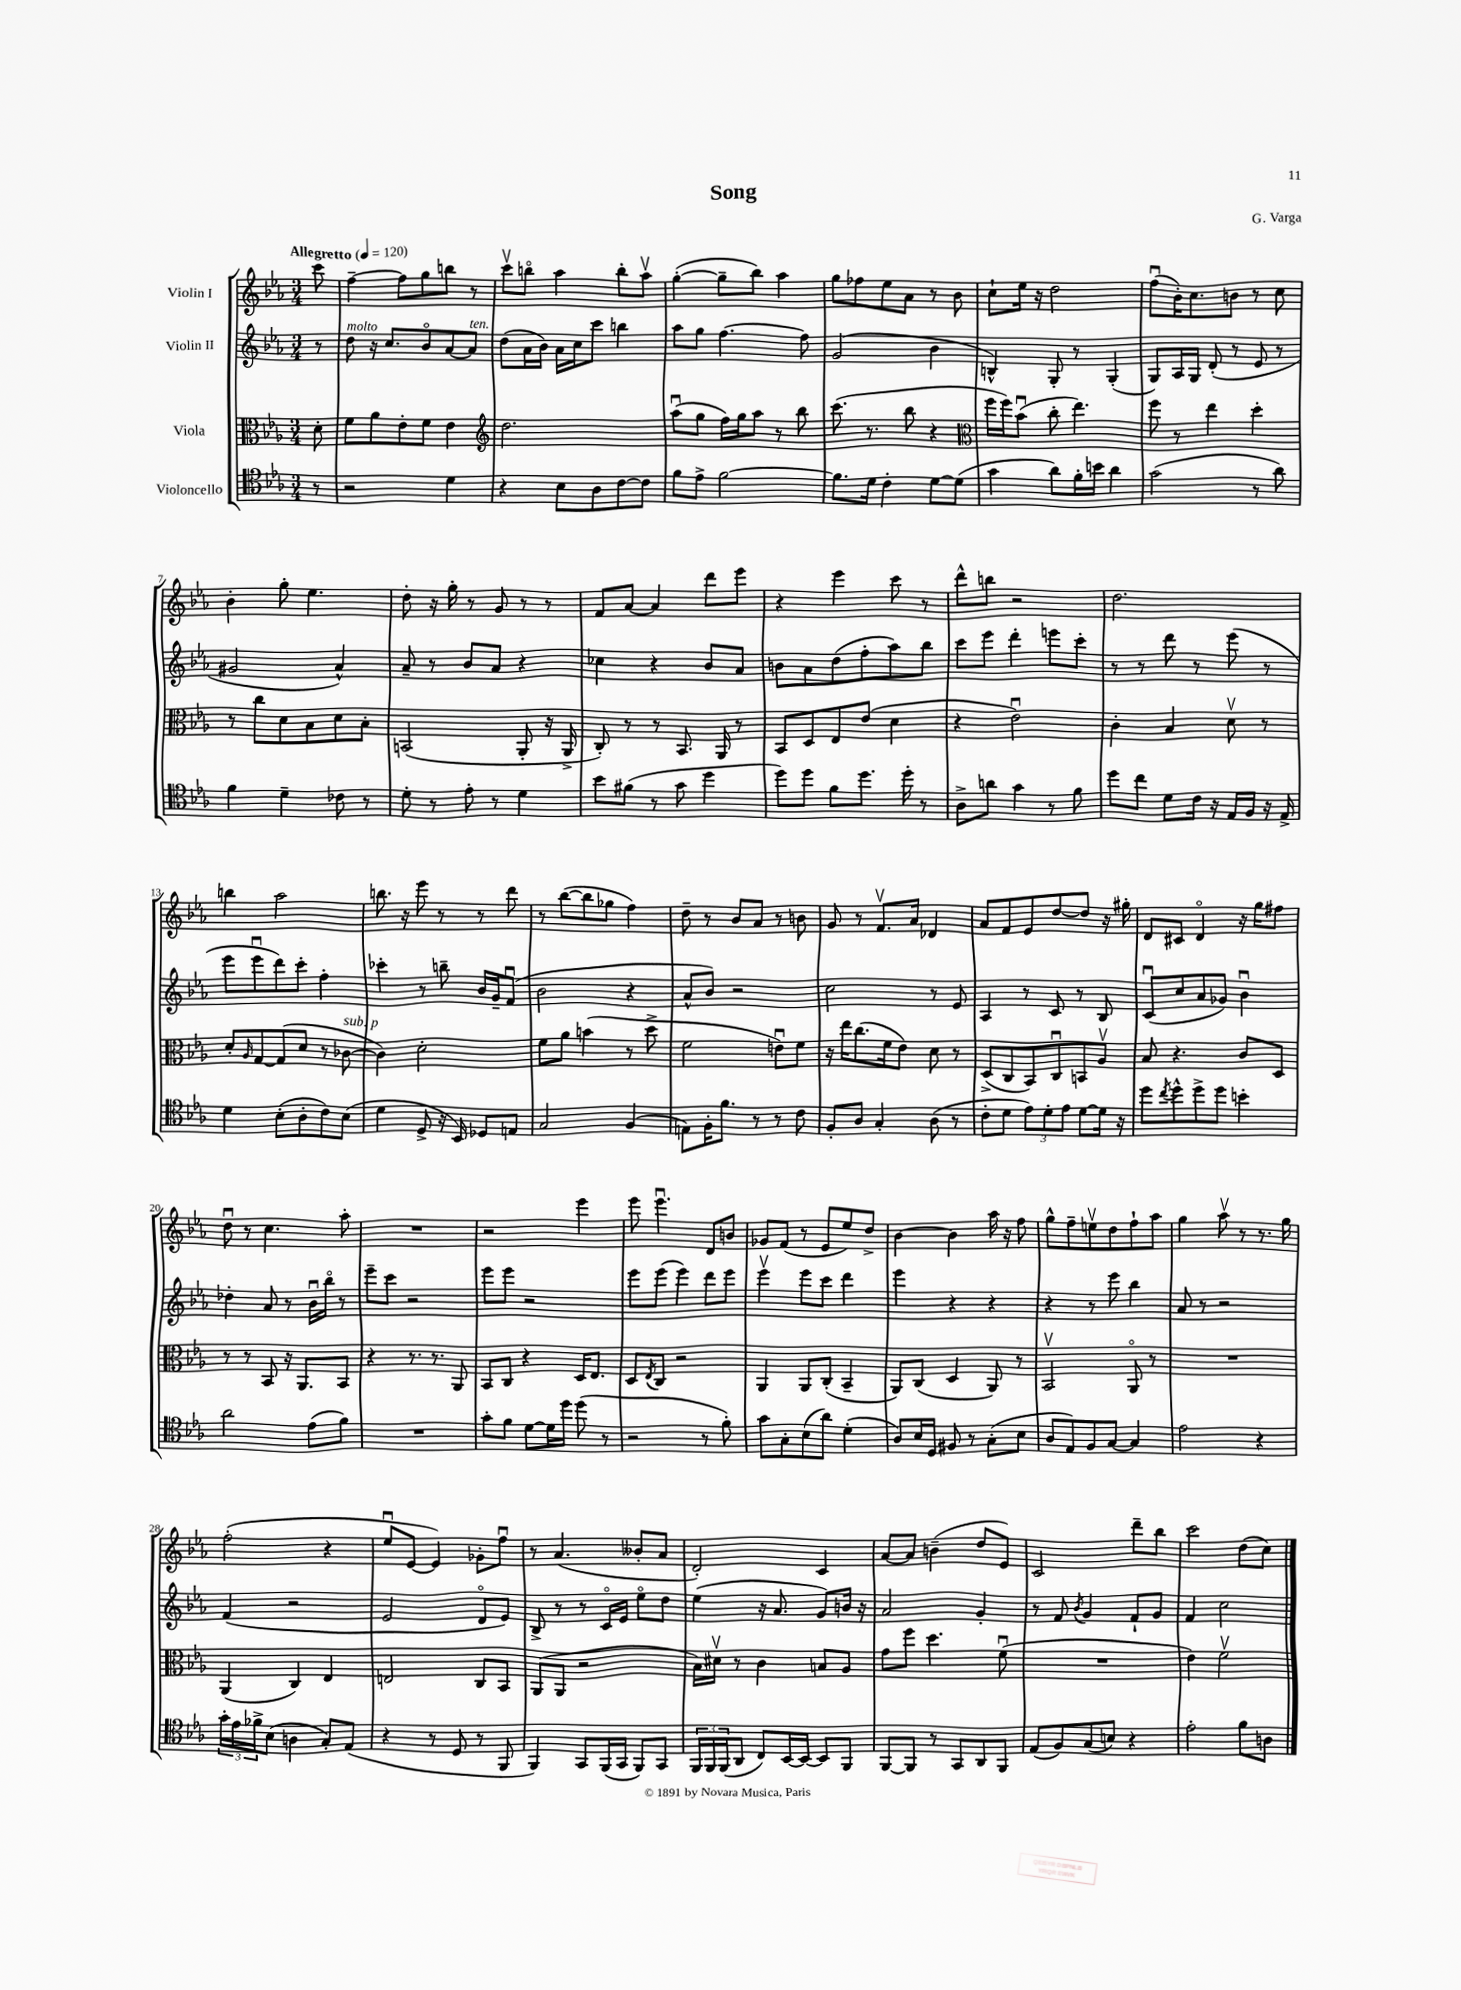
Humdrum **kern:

**kern	**kern	**kern	**kern
*staff4	*staff3	*staff2	*staff1
*clefC4	*clefC3	*clefG2	*clefG2
*k[b-e-a-]	*k[b-e-a-]	*k[b-e-a-]	*k[b-e-a-]
*M3/4	*M3/4	*M3/4	*M3/4
*MM120	*MM120	*MM120	*MM120
8r	8d'\	8r	8ccc\
=	=	=	=
2r	8f\L	8dd\	[4ff~\
.	8a-\	16r	.
.	.	8.cc/L	.
.	8e-'\	.	8ff\]L
.	8f\J	8b-o/	8gg\
4d\	4e-\	[8a-/	8bb\J
.	.	8a-/]J	8r
=	=	=	=
*	*clefG2	*	*
4r	2.dd\	(8dd\L	8cccv\L
.	.	16a-\L	8bbo\J
.	.	16b-\JJ)	.
8B-\L	.	16a-\LL	4aa-\
.	.	16cc\J	.
8A-\	.	8ccc\J	.
[8c\	.	4bb\	8bb'\L
8c\]J	.	.	8aa-v\J
=	=	=	=
8f\L	(8aa-u\L	8aa-\L	([4gg'\
8e-^\J	8gg\J	8gg\J	.
[2f\	16ff\LL)	[4.ff\	8gg~\]L
.	16gg\J	.	.
.	8aa-\J	.	8bb-\J)
.	8r	.	4aa-\
.	8bb-\	8ff\]	.
=	=	=	=
8.f\]L	(8.ccc\	(2g/	8gg\L
.	.	.	8ff-\
16d\Jk	8.r	.	.
4c'\	.	.	8ee-\
.	8bb-\	.	8a-\J
[8d\L	4r	4b-\	8r
(8d\]J	.	.	8b-\
=	=	=	=
*	*clefC3	*	*
4g\	16ff\LL	4B^^/)	8cc`\L
.	16ff\J)	.	.
.	(8b-u\J	.	16ee-\Jk
.	.	.	16r
8a-\L)	8cc'\	8G'/	2dd\
16f'\L	4.ee-\)	8r	.
16b\JJ	.	.	.
4a-\	.	(4G'/	.
=	=	=	=
(2g\	8ff\	8G/L)	(8ffu\L
.	8r	16A-/L	16b-'\K)
.	.	16G/JJ	8.cc\
.	4ee-\	(8d'/	.
.	.	8r	8b\J
8r	4dd'\	8e-/	8r
8a-\)	.	8r	8cc\
=	=	=	=
4f\	8r	2g#/	4b-'\
.	8cc\L	.	.
4d~\	8d\	.	8gg'\
.	8B-\	.	4.ee-\
8c-\	8d\	4a-^^/)	.
8r	8B-'\J	.	.
=	=	=	=
8d'\	(2BB/	8a-~/	8dd'\
8r	.	8r	16r
.	.	.	16gg'\
8e-'\	.	8b-/L	8r
8r	.	8a-/J	8g/
4d\	8AA-'/	4r	8r
.	16r	.	8r
.	16AA-^/	.	.
=	=	=	=
8b-\L	8C'/)	4cc-\	8f/L
(8f#\J	8r	.	[8a-/J
8r	8r	4r	4a-/]
8g\	8.BB-/	.	.
4dd\	.	8b-/L	8ddd\L
.	16AA-/	.	.
.	8r	8a-/J	8eee-\J
=	=	=	=
8dd\L)	8BB-/L	8b\L	4r
8dd\J	8D/	8a-\	.
8f\L	8E-/	(8dd\	4eee-\
8.dd\J	(8e-/J	8ff'\	.
.	4d\	8aa-\)	8ccc\
16dd'\	.	.	.
8r	.	8bb-\J	8r
=	=	=	=
8A-^\L	4r	8ccc\L	8ddd^^\L
8a\J	.	8eee-\J	8bb\J
4g\	2e-u\)	4ddd'\	2r
8r	.	8eee\L	.
8f\	.	8ccc'\J	.
=	=	=	=
8dd\L	4c'\	8r	2.dd\
8cc\J	.	8r	.
8d\L	4B-/	8ddd\	.
16c\Jk	.	8r	.
16r	.	.	.
16E-/LL	8dv\	(8eee-\	.
16F/JJ	.	.	.
16r	8r	8r	.
16E-^/	.	.	.
=	=	=	=
4d\	8d'/L	8eee-\L	4bb\
.	16qqA-/	.	.
.	[8G/	8eee-u\	.
(8B-'\L	(8G/]	8ddd\)	2aa-\
8A-'\	8d/J	8ccc'\J	.
8c\)	8r	4ff'\	.
(8B-\J	[8c-\	.	.
=	=	=	=
4d\	4c-\])	4ccc-'\	8.bb\
.	.	.	16r
8D^/	2d'\	8r	8eee-\
16r	.	8bb~\	8r
16BB-/)	.	.	.
8D-/L	.	16b-/LL	8r
.	.	16g~/J	.
8E/J	.	(8fu/J	8ddd\
=	=	=	=
2G/	8f\L	2b-\	8r
.	8a-\J	.	([8bb-\L
.	(4b\	.	8bb-\]
.	.	.	8gg-\J
(4F/	8r	4r	4ff\)
.	8dd^\	.	.
=	=	=	=
8E\L)	2f\	8a-^^/L	8dd~\
16F'\K	.	8b-/J)	8r
8.f\J	.	.	.
.	.	2r	8b-/L
8r	.	.	8a-/J
8r	8eu\L)	.	8r
8c\	8f\J	.	8b\
=	=	=	=
8F'/L	16r	2cc\	8g/
.	16ee-\LK	.	.
8A-/J	(8.cc\	.	8r
4G'/	.	.	8.fv/L
.	16f\k	.	.
.	8e-\J)	.	.
.	.	.	16a-/Jk
(8A-\	8d\	8r	4d-/
8r	8r	8e-/	.
=	=	=	=
8c'\L	(8D^/L	4A-/	8a-/L
8d\J	8C/	.	8f/
12e-\L)	8BB-/)	8r	8e-/
12d'\	.	.	.
.	8Cu/	8c/	[8dd/
12e-\J	.	.	.
[8d\L	8BB/	8r	8dd/]J
16d\]Jk	8A-v/J	8B-/	16r
16r	.	.	16gg#'\
=	=	=	=
8dd\L	8B-/	(8cu/L	8d/L
8qcc/	.	.	.
8dd^^\	4.r	8cc/	8c#/J
8dd^\	.	8a-/	4do/
8dd\J	.	8g-/J)	.
4b'\	8c/L	4b-u\	16r
.	.	.	16gg\LK
.	8D/J	.	8ff#\J
=	=	=	=
2a-\	8r	4dd-'\	8ddu\
.	8r	.	8r
.	8BB-/	8a-/	4.cc\
.	16r	8r	.
.	8.AA-/L	.	.
(8e-\L	.	16b-u\LL	.
.	.	16bb-o\JJ	.
8f\J)	8BB-/J	8r	8aa-'\
=	=	=	=
2.r	4r	8eee-~\L	2.r
.	.	8ccc\J	.
.	8.r	2r	.
.	8.r	.	.
.	8AA-/	.	.
=	=	=	=
8g'\L	8BB-/L	8eee-\L	2r
8f\J	8C/J	8eee-\J	.
[8d\L	4r	2r	.
16d\]L	.	.	.
16dd\JJ	.	.	.
(8dd\	16D/LK	.	4eee-\
.	8.E-/J	.	.
8r	.	.	.
=	=	=	=
2r	8D/L	8eee-\L	8eee-\
.	8qE-/	.	.
.	8C/J	(8eee-\J	4.eee-u\
.	2r	4eee-\)	.
8r	.	8ddd\L	8d/L
8f'\)	.	8eee-\J	8b/J
=	=	=	=
8g\L	4AA-/	4eee-v\	8g-/L
8G'\	.	.	(8f/J
(8B-\	8AA-/L	8eee-\L	8r
8a-\J)	(8C'/J	8ccc\J	8e-/L
(4d'\	4BB-~/	4ddd\	8ee-/)
.	.	.	8dd^/J
=	=	=	=
8A-/L)	8AA-/L)	4eee-\	[4b-\
16B-/L	(8C/J	.	.
16D/JJ	.	.	.
8F#/	4D/	4r	4b-\]
8r	.	.	.
(8G'\L	8AA-/)	4r	16aa-\
.	.	.	16r
8B-\J	8r	.	8ff\
=	=	=	=
8A-/L	2BB-v/	4r	8gg^^\L
8E-/)	.	.	8ff~\
8F/	.	8r	8eev\
[8G/J	.	8eee-\	8dd\
4G/]	8AA-o/	4bb-\	8ff`\
.	8r	.	8aa-\J
=	=	=	=
2e-\	2.r	8a-/	4gg\
.	.	8r	.
.	.	2r	8aa-v\
.	.	.	8r
4r	.	.	8.r
.	.	.	16gg\
=	=	=	=
24g'\LL	(4AA-/	(4f/	(2ff'\
24e-\	.	.	.
24f-^\J	.	.	.
(8B-\J	.	.	.
4A\	4C/)	2r	.
8G'/L)	4E-/	.	4r
(8E-/J	.	.	.
=	=	=	=
4r	2E/	2e-/	8ee-u/L
.	.	.	[8e-/J
8r	.	.	4e-/])
8D/	.	.	.
8r	8C/L	8do/L	8g-'\L
8FF/	8BB-/J	8e-/J)	8ffu\J
=	=	=	=
4FF/)	(8AA-/L	8B-^/	8r
.	8AA-/J	8r	(4.a-/
8GG/L	2r	8r	.
(16FF/L	.	16co/LL	.
16GG/JJ	.	16e-/JJ	.
8FF/L)	.	8ee-o\L	8b--'/L
8GG/J	.	8dd\J	8a-/J
=	=	=	=
24FF/LL	16B-\LL)	(4ee-\	2d'/)
24FF/	.	.	.
.	16d#v\JJ	.	.
(24FF/J	.	.	.
8AA-/J	8r	.	.
8C/L)	4c\	16r	.
.	.	8.a-/	.
[16BB-/L	.	.	.
16BB-/_JJ	.	.	.
8BB-/]L	8B/L	8g/L)	4c/
8FF/J	8A-/J	16b/Jk	.
.	.	16r	.
=	=	=	=
[8FF/L	8g\L	2a-/	[8a-/L
8FF/]J	8ff\J	.	8a-/]J
8r	4.dd\	.	(4b~\
8GG/L	.	.	.
8AA-/	.	4g'/	8dd/L
8FF/J	(8fu\	.	8e-/J)
=	=	=	=
(8E-/L	2.r	8r	2c/
8F/)	.	8f/	.
.	.	8qb-/	.
(8G/	.	4g/	.
8B/J)	.	.	.
4r	.	8f`/L	8ddd~\L
.	.	8g/J	8bb-\J
=	=	=	=
2e-'\	4e-\)	4f/	2ccc\
.	2fv\	2cc\	.
8f\L	.	.	(8dd\L
8A\J	.	.	8cc\J)
==	==	==	==
*-	*-	*-	*-
